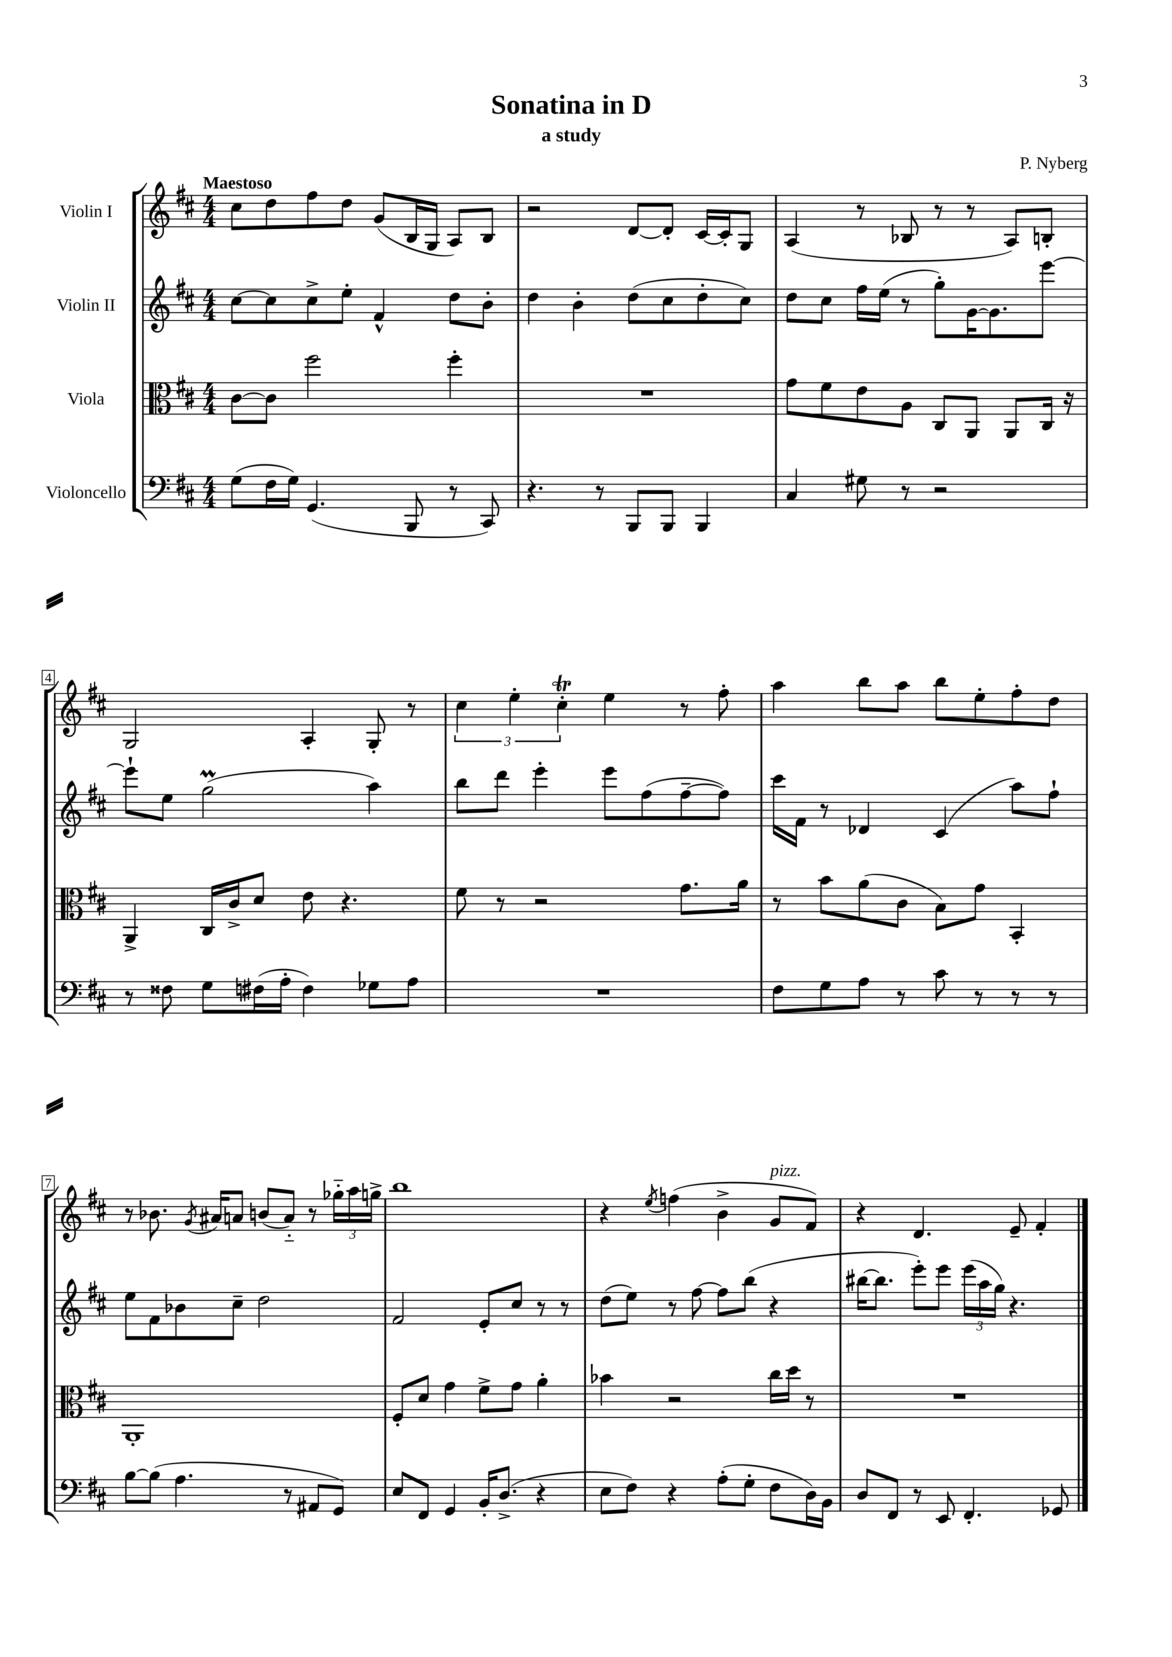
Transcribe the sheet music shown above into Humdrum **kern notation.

**kern	**kern	**kern	**kern
*staff4	*staff3	*staff2	*staff1
*clefF4	*clefC3	*clefG2	*clefG2
*k[f#c#]	*k[f#c#]	*k[f#c#]	*k[f#c#]
*M4/4	*M4/4	*M4/4	*M4/4
(8G	[8c#	[8cc#	8cc#
16F#	8c#]	8cc#]	8dd
16G)	.	.	.
(4.GG	2ff#	8cc#^	8ff#
.	.	8ee'	8dd
.	.	4f#^^	(8g
8BBB	.	.	16B
.	.	.	16G
8r	4ff#'	8dd	8A)
8CC#)	.	8b'	8B
=	=	=	=
4.r	1r	4dd	2r
.	.	4b'	.
8r	.	.	.
8BBB	.	(8dd	[8d
8BBB	.	8cc#	8d']
4BBB	.	8dd'	[16c#
.	.	.	16c#']
.	.	8cc#)	8G
=	=	=	=
4C#	8g	8dd	(4A
.	8f#	8cc#	.
8G#	8e	16ff#	8r
.	.	(16ee	.
8r	8A	8r	8B-
2r	8C#	8gg')	8r
.	8AA	[16g	8r
.	.	8.g]	.
.	8AA	.	8A)
.	16C#	[8eee	8B'
.	16r	.	.
=	=	=	=
8r	4AA^	8eee`]	2G
8F##	.	8ee	.
8G	16C#	(2gg	.
.	16c#^	.	.
(16F#	8d	.	.
16A'	.	.	.
4F#)	8e	.	4A'
.	4.r	.	.
8G-	.	4aa)	8G'
8A	.	.	8r
=	=	=	=
1r	8f#	8bb	6cc#
.	8r	8ddd	.
.	.	.	6ee'
.	2r	4eee'	.
.	.	.	6cc#'
.	.	8eee	4ee
.	.	(8ff#	.
.	8.g	[8ff#~	8r
.	.	8ff#])	8ff#'
.	16a	.	.
=	=	=	=
8F#	8r	16ccc#	4aa
.	.	16f#	.
8G	8b	8r	.
8A	(8a	4d-	8bb
8r	8c#	.	8aa
8c#	8B)	(4c#	8bb
8r	8g	.	8ee'
8r	4BB'	8aa)	8ff#'
8r	.	8ff#`	8dd
=	=	=	=
[8B	1AA'	8ee	8r
(8B]	.	8f#	8.b-
4.A	.	8b-	.
.	.	.	8qg
.	.	.	16a#
.	.	8cc#~	8a
.	.	2dd	(8b
8r	.	.	8a'~)
8AA#	.	.	8r
8GG)	.	.	24gg-'~
.	.	.	24aa
.	.	.	24gg^
=	=	=	=
8E	8F#'	2f#	1bb
8FF#	8d	.	.
4GG	4g	.	.
16BB'	8f#^	8e'	.
(8.D^	.	.	.
.	8g	8cc#	.
4r	4a'	8r	.
.	.	8r	.
=	=	=	=
8E	4b-	(8dd	4r
8F#)	.	8ee)	.
.	.	.	8qee
4r	2r	8r	(4ff
.	.	[8ff#	.
(8A'	.	8ff#]	4b^
8G'	.	(8bb	.
8F#	16cc#	4r	8g
.	16dd	.	.
16D)	8r	.	8f#)
16BB	.	.	.
=	=	=	=
8D	1r	[16bb#	4r
.	.	8.bb#]	.
8FF#	.	.	.
8r	.	8eee')	4.d
8EE	.	8eee	.
4.FF#'	.	(24eee	.
.	.	24aa	.
.	.	24gg)	.
.	.	4.r	8e~
.	.	.	4f#'
8GG-	.	.	.
==	==	==	==
*-	*-	*-	*-
